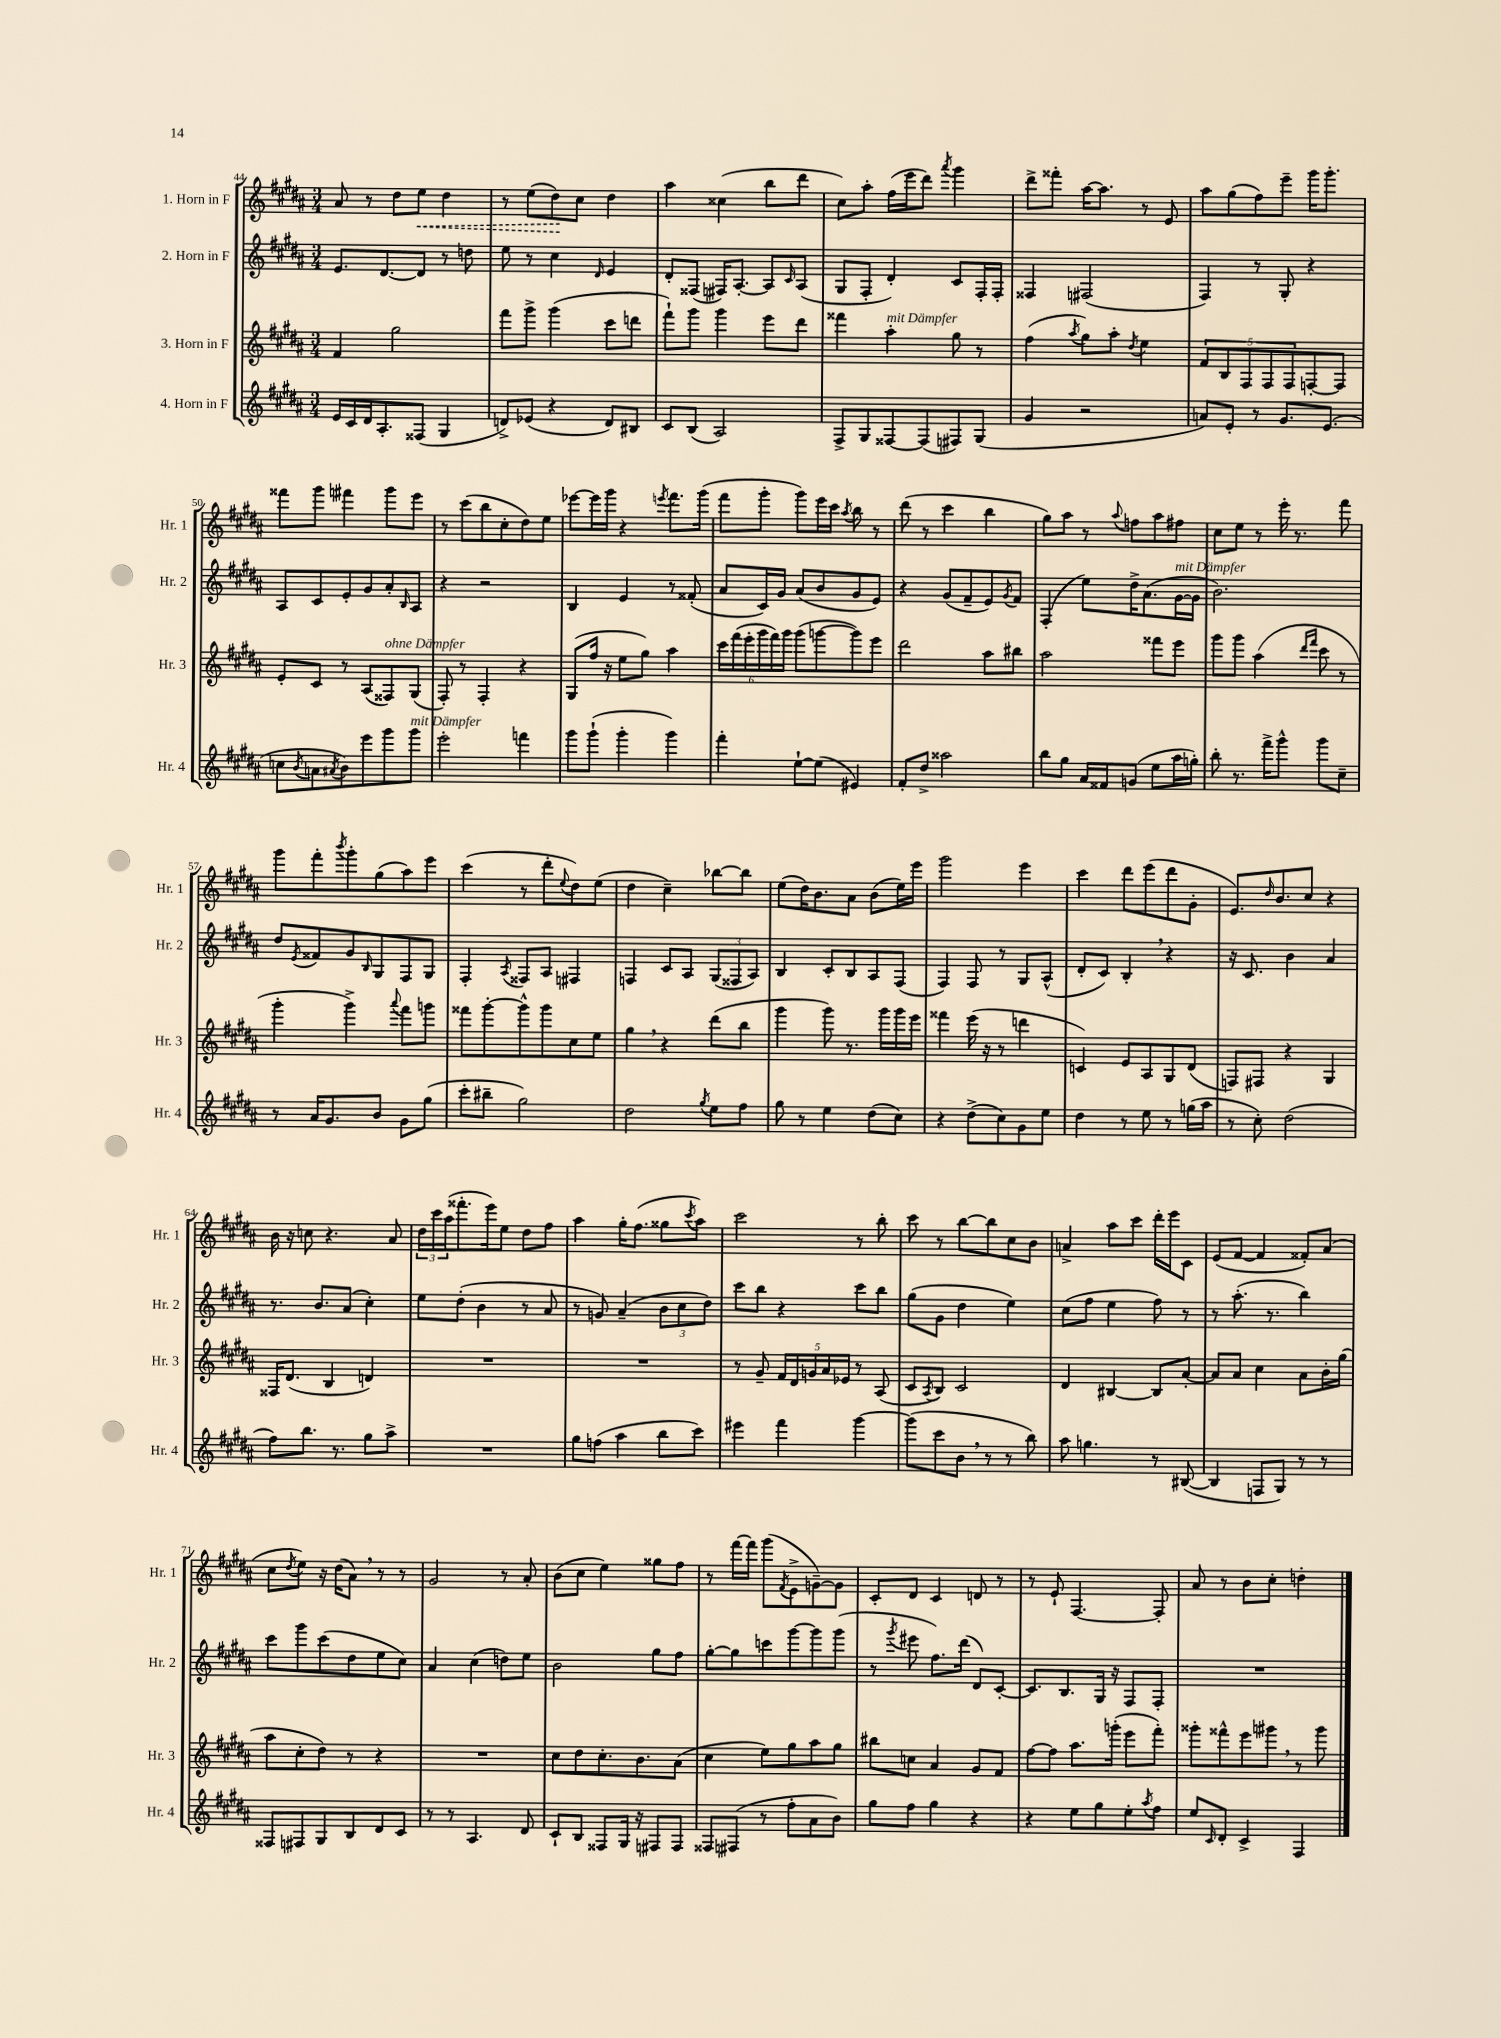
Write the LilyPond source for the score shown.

<<
\new StaffGroup <<
\new Staff = "s0" \with { instrumentName = "1. Horn in F" shortInstrumentName = "Hr. 1" } {
    \clef treble \key b \major \numericTimeSignature \time 3/4
    ais'8 r8 dis''8 \once \override Hairpin.style = #'dashed-line e''8\< dis''4 |
    r8 e''8( dis''8\!) cis''8 dis''4 |
    ais''4 cisis''4( b''8 dis'''8 |
    cis''8) ais''8-. fis''16( e'''16 dis'''8) \acciaccatura { ais'''8 } gis'''4 |
    dis'''8-> fisis'''8-. ais''16~ ais''8. r8 e'8 |
    ais''8 gis''8( fis''8) e'''8-- gis'''16 gis'''8.-. |
    fisis'''8 gis'''8 fis'''4 gis'''8 e'''8 |
    r8 cis'''8( b''8 cis''8-. dis''8) e''8 |
    ees'''8~ ees'''16 gis'''16 r4 \acciaccatura { e'''8 } fis'''8. gis'''16( |
    fis'''8 gis'''8-. gis'''8) e'''16 cis'''16 \acciaccatura { ais''8 } b''8 r8 |
    dis'''8( r8 cis'''4 b''4 |
    gis''8) ais''8 r8 \appoggiatura { ais''8 } f''8 ais''8 fis''8 |
    cis''8 e''8 r8 e'''16-. r8. fis'''8 |
    gis'''8 fis'''8-. \acciaccatura { b'''8 } gis'''8-. gis''8( ais''8) e'''8 |
    cis'''4( r8 dis'''8-. \appoggiatura { e''8 } dis''8) e''8( |
    dis''4 cis''4--) bes''8~ bes''8 |
    e''8( dis''16) b'8. ais'8 b'8( e''16) e'''16 |
    gis'''2 e'''4 |
    cis'''4 dis'''8 e'''8( dis'''8 gis'8-. |
    e'8.) \grace { dis''16 } b'8. cis''8 r4 |
    b'16 r16 c''8 r4. ais'8 |
    \tuplet 3/2 { dis''16 cis'''16 ais''16( } fisis'''8.-. e'''16) e''8 dis''8 fis''8 |
    ais''4 gis''16-. fis''8.( gisis''8 \acciaccatura { cis'''8 } ais''8) |
    cis'''2 r8 b''8-. |
    cis'''8 r8 b''8~ b''8 cis''8 b'8 |
    a'4-> ais''8 cis'''8 dis'''16-. e'''16 cis'8 |
    e'8( fis'8~ fis'4 fisis'8-.) ais'8( |
    cis''8 \acciaccatura { dis''8 } e''8) r16 dis''16( ais'8) \breathe r8 r8 |
    gis'2 r8 ais'8-. |
    b'8( cis''8 e''4) gisis''8 fis''8 |
    r8 fis'''16~ fis'''16 gis'''8( \acciaccatura { fis'8 } e'8-> g'8~--) g'8 |
    cis'8-. dis'8 cis'4 d'8 r8 |
    r8 e'8-! fis4.~ fis8-. |
    ais'8 r8 b'8 cis''8-. d''4-. \bar "|." |
}
\new Staff = "s1" \with { instrumentName = "2. Horn in F" shortInstrumentName = "Hr. 2" } {
    \clef treble \key b \major \numericTimeSignature \time 3/4
    e'8. dis'8.~ dis'8 r8 d''8 |
    e''8 r8 cis''4 \grace { dis'16 } e'4 |
    dis'8-. fisis8( fis16) ais8.~-. ais8 \grace { cis'16 } ais8( |
    gis8 fis8-. dis'4-.) cis'8 fis16-. fis16-. |
    fisis4 fis2( |
    fis4) r8 gis8-. r4 |
    ais8 cis'8 e'8-. gis'8 ais'8-. \grace { b16 } ais8 |
    r4 r2 |
    b4 e'4 r8 fisis'8-.( |
    ais'8 cis'16) gis'16 ais'8( b'8 gis'8 e'8) |
    r4 gis'8( fis'8-- e'8) \acciaccatura { gis'8 } fis'8 |
    fis4-.( e''8) dis''16-> ais'8.( gis'16~^\markup { \italic "mit Dämpfer" } gis'16 |
    b'2.) |
    dis''8 \acciaccatura { e'8 } fisis'8 gis'8 \grace { b16 } gis8 fis8 gis8 |
    fis4-. \acciaccatura { ais8 } fisis8 ais8 fis4 |
    f4 cis'8 ais8 \tuplet 3/2 { gis8( fisis8 ais8) } |
    b4 cis'8-. b8 ais8 fis8( |
    fis4) fis8 r8 gis8 ais8-^( |
    dis'8-. cis'8) b4-. \breathe r4 |
    r16 cis'8. b'4 ais'4 |
    r8. b'8. ais'8( cis''4-.) |
    e''8 dis''8-.( b'4 r8 ais'8 |
    r8 g'8) ais'4--( \tuplet 3/2 { b'8 cis''8 dis''8) } |
    cis'''8 b''8 r4 cis'''8 b''8 |
    gis''8( gis'8 dis''4 e''4) |
    cis''8( fis''8 e''4 fis''8) r8 |
    r8 ais''8.-.( r8. b''4) |
    cis'''8 gis'''8 cis'''8( dis''8 e''8 cis''8) |
    ais'4 cis''4( d''8) e''8 |
    b'2 gis''8 fis''8 |
    gis''8~-. gis''8 c'''8 gis'''8~ gis'''8 gis'''8( |
    r8 \acciaccatura { gis'''8 } eis'''8 fis''8.) dis'''16( dis'8) cis'8~-. |
    cis'8. b8. gis16 r16 fis8 fis8-. |
    R2. \bar "|." |
}
\new Staff = "s2" \with { instrumentName = "3. Horn in F" shortInstrumentName = "Hr. 3" } {
    \clef treble \key b \major \numericTimeSignature \time 3/4
    fis'4 gis''2 |
    fis'''8 gis'''8-> gis'''4( cis'''8 d'''8 |
    fis'''8-!) gis'''8 gis'''4 e'''8 dis'''8 |
    fisis'''4 ais''4-.^\markup { \italic "mit Dämpfer" } gis''8 r8 |
    fis''4( \acciaccatura { ais''8 } gis''8) ais''8-. \acciaccatura { dis''8 } e''4 |
    \tuplet 5/4 { fis'8 b8 fis8 fis8 fis8 } f8~-. f8 |
    e'8-. cis'8 r8 ais8( fisis8^\markup { \italic "ohne Dämpfer" }) gis8( |
    fis8-.) r8 fis4-. r4 |
    gis8( fis''16 r16 e''8 gis''8) ais''4 |
    \tuplet 6/4 { cis'''16 fis'''16( e'''16-. gis'''16 fis'''16) gis'''16 } gis'''8( g'''8~ g'''8) e'''8 |
    dis'''2 ais''8 bis''8 |
    ais''2 fisis'''8 e'''8 |
    gis'''8 gis'''8 ais''4( \grace { dis'''16 fis'''16 } cis'''8 r8 |
    gis'''4-. gis'''4->) \appoggiatura { ais'''8 } fis'''8 g'''8 |
    fisis'''8 gis'''8~-. gis'''8-^ gis'''8 cis''8 e''8 |
    gis''4 \breathe r4 dis'''8( b''8 |
    gis'''4 gis'''8) r8. gis'''16 gis'''16 e'''16 |
    fisis'''4 e'''16( r16 r8 d'''4 |
    c'4) e'8 ais8 gis8 dis'8( |
    f8) fis8 r4 gis4 |
    fisis16 dis'8.( b4 d'4) |
    R2. |
    R2. |
    r8 gis'8-- \tuplet 5/4 { fis'16 dis'16 g'16 ais'16 ees'16 } r8 ais8( |
    cis'8 \acciaccatura { ais8 } b8) cis'2 |
    dis'4 bis4~ bis8 ais'8~-. |
    ais'8 ais'8 cis''4 ais'8 b'16-. gis''16( |
    ais''8 cis''8-. dis''8) r8 r4 |
    R2. |
    cis''8 dis''8 cis''8.-. b'8. ais'8( |
    cis''4 e''8) gis''8 ais''8 gis''8 |
    bis''8 c''8 ais'4 gis'8 fis'8 |
    fis''8~ fis''8 ais''8. g'''16-.( e'''8 fis'''8-.) |
    gisis'''8-. fisis'''8-^ e'''8 gis'''8 \breathe r8 gis'''8 \bar "|." |
}
\new Staff = "s3" \with { instrumentName = "4. Horn in F" shortInstrumentName = "Hr. 4" } {
    \clef treble \key b \major \numericTimeSignature \time 3/4
    e'16 cis'16 dis'16 ais8.-. fisis8( gis4 |
    d'8->) ees'8( r4 d'8) bis8 |
    cis'8 b8( ais2) |
    fis8-> gis8 fisis8~ fisis8( fis8) gis8( |
    gis'4 r2 |
    a'8) e'8-. r8 gis'8. e'8.( |
    c''8 \acciaccatura { b'8 } a'8 \acciaccatura { ais'8 } b'8) e'''8 gis'''8 gis'''8^\markup { \italic "mit Dämpfer" } |
    e'''2-. f'''4 |
    gis'''8 gis'''8-!( gis'''4-. gis'''4) |
    fis'''4-. e''8~-! e''8( eis'4) |
    fis'8-. dis''8-> aisis''2 |
    b''8 gis''8 ais'16 fisis'16 g'8( e''8 ais''16 g''16-.) |
    b''8-. r8. fis'''16-> gis'''8-^ gis'''8 cis''8-- |
    r8 ais'16 gis'8. b'8 gis'8 gis''8( |
    cis'''8-. bis''8-- gis''2) |
    dis''2 \acciaccatura { gis''8 } e''8 fis''8 |
    gis''8 r8 e''4 dis''8( cis''8) |
    r4 dis''8->( cis''8) gis'8 e''8 |
    dis''4 r8 e''8 r8 g''16( ais''16 |
    r8 cis''8-.) dis''2( |
    fis''8) b''8. r8. gis''8 ais''8-> |
    R2. |
    gis''8 f''8( ais''4 b''8 cis'''8) |
    eis'''4 fis'''4 gis'''4~ |
    gis'''8( cis'''8 b'8 \breathe r8 r8 b''8) |
    ais''8 g''4. r8 bis8~( |
    bis4 f8 gis8) r8 r8 |
    fisis8 fis8 gis8 b8 dis'8 cis'8 |
    r8 r8 ais4. dis'8 |
    cis'8-! b8 fisis8 gis16 r16 fis8 fis8 |
    fisis8 fis8( r8 fis''8-. ais'8 b'8) |
    gis''8 fis''8 gis''4 r4 |
    r4 e''8 gis''8 e''8-. \acciaccatura { ais''8 } fis''8 |
    e''8 \grace { cis'16 } dis'8-. cis'4-> fis4 \bar "|." |
}
>>
>>
\layout { \context { \Score currentBarNumber = #44 } }
